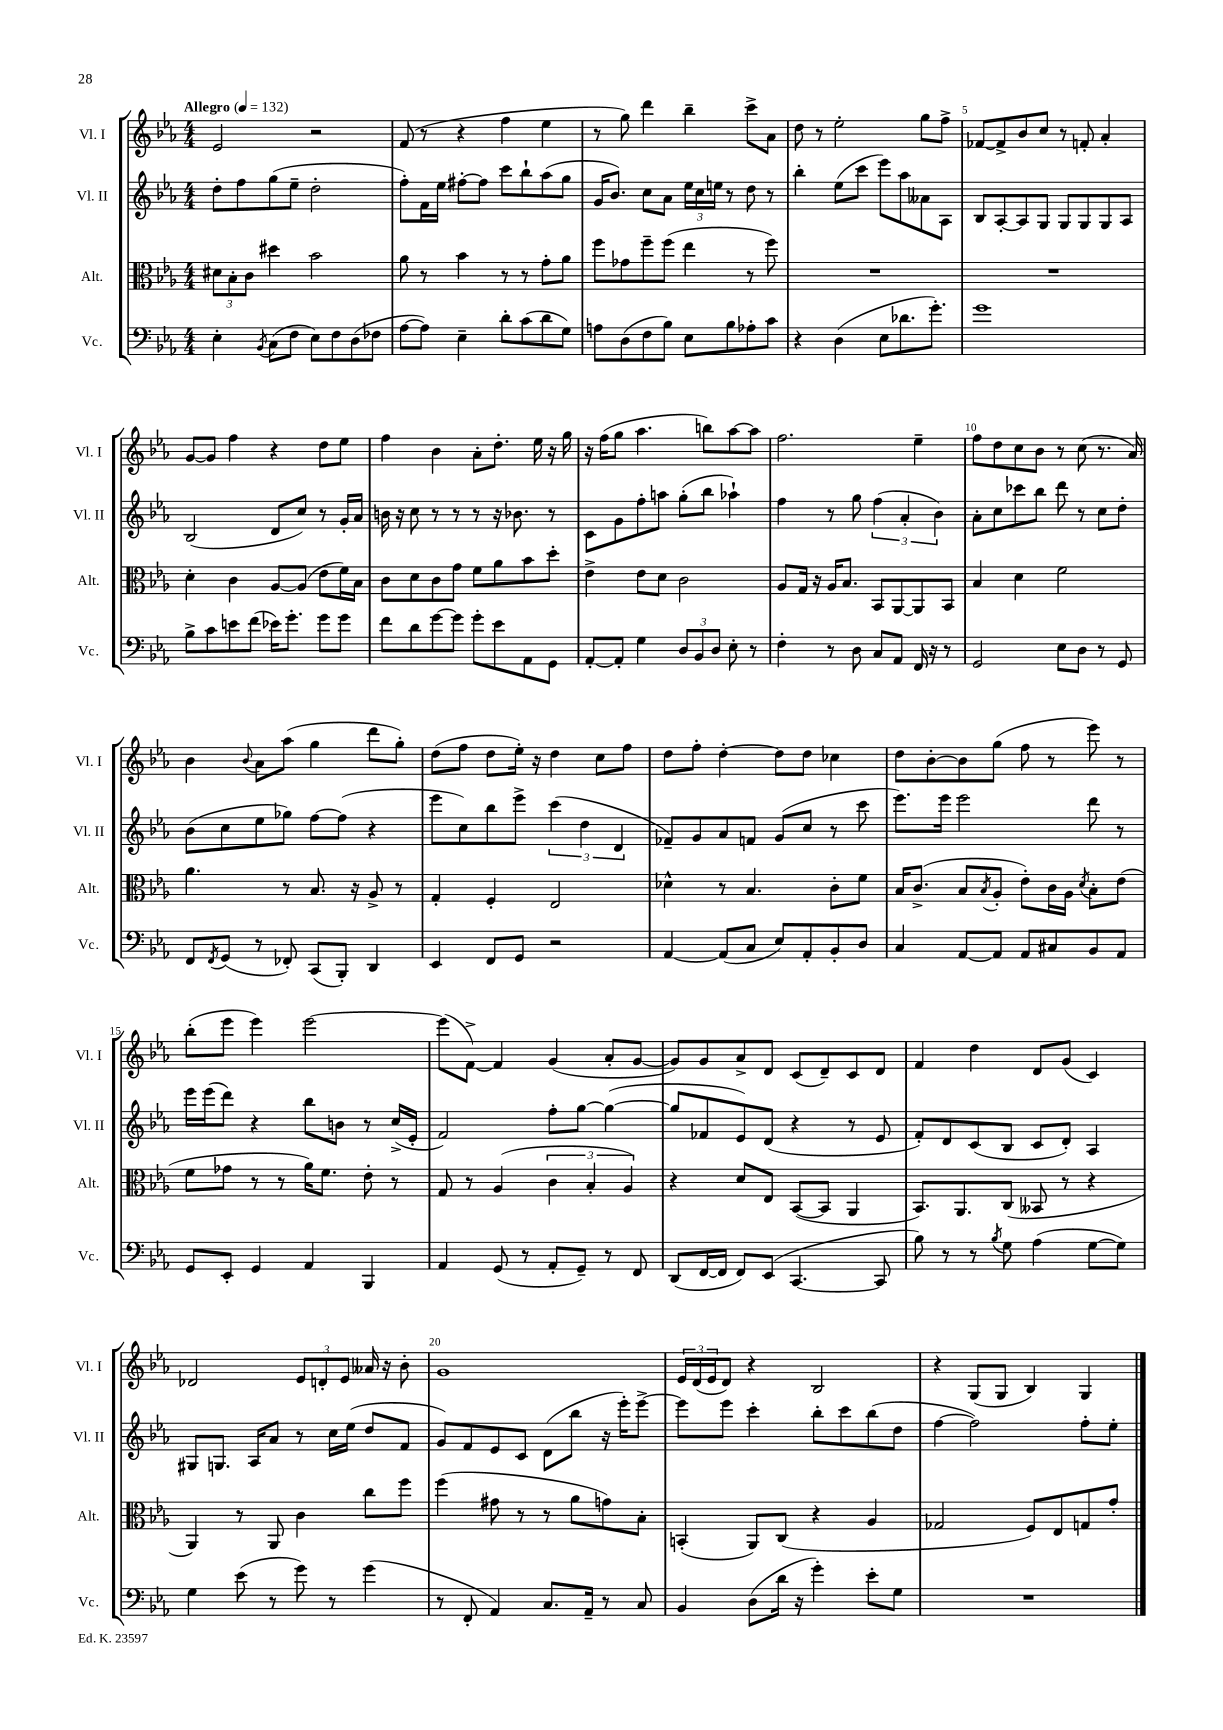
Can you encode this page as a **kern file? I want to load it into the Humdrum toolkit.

**kern	**kern	**kern	**kern
*staff4	*staff3	*staff2	*staff1
*clefF4	*clefC3	*clefG2	*clefG2
*k[b-e-a-]	*k[b-e-a-]	*k[b-e-a-]	*k[b-e-a-]
*M4/4	*M4/4	*M4/4	*M4/4
*MM132	*MM132	*MM132	*MM132
4E-'\	12d#\L	8dd'\L	2e-/
.	12B-'\	.	.
.	.	8ff\	.
.	12c\J	.	.
8qBB-/	.	.	.
(8C\L	4dd#\	(8gg\	.
8F\J	.	8ee-~\J	.
8E-\L)	2b-\	2dd'\	2r
8F\	.	.	.
(8D\	.	.	.
8F-\J	.	.	.
=	=	=	=
[8A-\L	8a-\	8ff'\L)	(8f/
8A-\]J)	8r	16f\L	8r
.	.	16ee-\JJ	.
4E-~\	4b-\	[8ff#'\L	4r
.	.	8ff#\]J	.
8d'\L	8r	8ccc\L	4ff\
(8c\	8r	8bb-`\	.
8d\	8g'\L	(8aa-\	4ee-\
8G\J)	8a-\J	8gg\J	.
=	=	=	=
8A\L	8ff\L	16g/LK	8r
.	.	8.b-/J)	.
(8D\	8g-\	.	8gg\)
8F\	8ff~\	8cc\L	4ddd\
8B-\J)	(8ff\J	8a-\J	.
8E-\L	4ee-\	24ee-\LL	4bb-~\
.	.	24cc\	.
.	.	24ee\JJ	.
8B-\	.	8r	.
8A-'\	8r	8dd\	8ccc^\L
8c\J	8ff\)	8r	8a-\J
=	=	=	=
4r	1r	4bb-'\	8dd\
.	.	.	8r
(4D\	.	(8ee-\L	2ee-'\
.	.	8ccc\J	.
8E-\L	.	8eee-\L)	.
8.d-\	.	8aa-\	.
.	.	8a--\	8gg\L
8.g'\J)	.	.	.
.	.	8A-\J	8ff^\J
=	=	=	=
1g	1r	8B-/L	[8f-/L
.	.	[8A-'/	8f-^/]
.	.	8A-/]	8b-/
.	.	8G/J	8cc/J
.	.	8G/L	8r
.	.	8G/	8f'/
.	.	8G/	4a-'/
.	.	8A-/J	.
=	=	=	=
8B-^\L	4d'\	(2B-/	[8g/L
8c\	.	.	8g/]J
8e\	4c\	.	4ff\
(8f\J	.	.	.
16e-\LK)	[8A-/L	8d/L	4r
8.g'\J	.	.	.
.	(8A-/]J	8cc/J)	.
8g\L	8e-\L	8r	8dd\L
8g\J	16f\L)	16g'/LL	8ee-\J
.	16B-\JJ	16a-/JJ	.
=	=	=	=
8f\L	8c\L	16b\	4ff\
.	.	16r	.
8d\	8d\	8cc\	.
[8g\	8c\	8r	4b-\
8g\]J	8g\J	8r	.
8g'\L	8f\L	8r	8a-'\L
8e-\	8a-\	16r	8.dd'\J
.	.	8.b-\	.
8AA-\	8b-\	.	.
.	.	.	16ee-\
8GG\J	8dd'\J	8r	16r
.	.	.	16gg\
=	=	=	=
[8AA-'/L	4e-^\	8c\L	16r
.	.	.	(16ff\LK
8AA-'/]J	.	8g\	8gg\J
4G\	8e-\L	8ff'\	4.aa-\
.	8d\J	8aa\J	.
12D/L	2c\	(8gg'\L	.
12BB-/	.	.	.
.	.	8bb-\J	8bb\L)
12D/J	.	.	.
8E-'\	.	4aa-`\)	[8aa-\
8r	.	.	8aa-\]J
=	=	=	=
4F'\	8A-/L	4ff\	2.ff\
.	16G/Jk	.	.
.	16r	.	.
8r	16A-/LK	8r	.
.	8.B-/J	.	.
8D\	.	8gg\	.
8C/L	8BB-/L	(6ff\	.
8AA-/J	[8AA-/	.	.
.	.	6a-'/	.
16FF/	8AA-/]	.	4ee-~\
16r	.	.	.
.	.	6b-\)	.
8r	8BB-/J	.	.
=	=	=	=
2GG/	4B-/	8a-'\L	8ff\L
.	.	8cc\	8dd\
.	4d\	8ccc-\	8cc\
.	.	8bb-\J	8b-\J
8E-\L	2f\	8ddd\	8r
8D\J	.	8r	(8cc\
8r	.	8cc\L	8.r
8GG/	.	8dd'\J	.
.	.	.	16a-/)
=	=	=	=
8FF/L	4.a-\	(8b-\L	4b-\
8qFF/	.	.	.
(8GG/J	.	8cc\	.
.	.	.	8qqb-/
8r	.	8ee-\	8a-\L
8FF-'/)	8r	8gg-\J)	(8aa-\J
(8CC/L	8.B-/	[8ff\L	4gg\
8BBB-'/J)	.	(8ff\]J	.
.	16r	.	.
4DD/	8A-^/	4r	8ddd\L
.	8r	.	8gg'\J)
=	=	=	=
4EE-/	4G'/	8eee-\L	(8dd\L
.	.	8cc\)	8ff\J
8FF/L	4F'/	8bb-\	8dd\L
8GG/J	.	8eee-^\J	16ee-'\Jk)
.	.	.	16r
2r	2E-/	(6ccc\	4dd\
.	.	6dd\	.
.	.	.	8cc\L
.	.	6d/	.
.	.	.	8ff\J
=	=	=	=
[4AA-/	4d-^^\	8f-~/L)	8dd\L
.	.	8g/	8ff'\J
(8AA-/]L	8r	8a-/	[4dd'\
8C/J	4.B-/	8f/J	.
8E-/L)	.	(8g/L	8dd\]L
8AA-'/	.	8cc/J	8dd\J
8BB-'/	8c'\L	8r	4cc-\
8D/J	8f\J	8ccc\	.
=	=	=	=
4C/	16B-/LK	8.eee-\L)	8dd\L
.	(8.c^/J	.	.
.	.	.	[8b-'\
.	.	16eee-\Jk	.
[8AA-/L	8B-/L	2eee-\	8b-\]
.	8qB-/	.	.
8AA-/]J	8A-'/J	.	(8gg\J
8AA-/L	8e-'\L)	.	8ff\
8C#/	16c\L	.	8r
.	16A-\JJ	.	.
.	8qd/	.	.
8BB-/	8B-'\L	8ddd\	8eee-\)
8AA-/J	(8e-\J	8r	8r
=	=	=	=
8GG/L	8f\L	16eee-\LL	(8bb-'\L
.	.	(16eee-\J	.
8EE-'/J	8g-\J	8ddd\J)	8eee-\J
4GG/	8r	4r	4eee-\)
.	8r	.	.
4AA-/	16a-\LK)	8bb-\L	[2eee-\
.	8.f\J	.	.
.	.	8b\J	.
4BBB-/	8e-'\	8r	.
.	8r	(16cc^/LL	.
.	.	16e-'/JJ	.
=	=	=	=
4AA-/	8G/	2f/)	(8eee-\]L
.	8r	.	[8f^\J)
(8GG/	(4A-/	.	4f/]
8r	.	.	.
8AA-'/L	6c\	8ff'\L	(4g/
8GG~/J)	.	[8gg\J	.
.	6B-'/	.	.
8r	.	(4gg\_	8a-'/L
.	6A-/)	.	.
8FF/	.	.	[8g/J
=	=	=	=
(8DD/L	4r	8gg/]L	8g/]L)
[16FF/L	.	8f-/	8g/
16FF/]JJ	.	.	.
8FF/L)	8d/L	8e-/)	8a-^/
(8EE-/J	8E-/J	(8d/J	8d/J
[4.CC/	([8BB-/L	4r	(8c/L
.	8BB-/]J	.	8d~/)
.	4AA-/	8r	8c/
8CC/]	.	8e-/	8d/J
=	=	=	=
8B-\)	8.BB-/L)	8f'/L)	4f/
8r	.	8d/	.
.	8.AA-/	.	.
8r	.	(8c/	4dd\
8qB-/	.	.	.
8G\	(8C/J	8B-/J	.
(4A-\	8BB--/	8c/L	8d/L
.	8r	8d'/J)	(8g/J
[8G\L	4r	4A-/	4c/)
8G\]J)	.	.	.
=	=	=	=
4G\	4AA-/)	8G#/L	2d-/
.	.	8.G/J	.
(8e-\	8r	.	.
.	.	16A-/LK	.
8r	8AA-/	8a-/J	.
8g\)	4c\	8r	12e-/L
.	.	.	12d'/
8r	.	16cc\LL	.
.	.	.	12e-/J
.	.	(16ee-\JJ	.
(4g\	8cc\L	8dd/L	16a--/
.	.	.	16r
.	8ff\J	8f/J	8b-'\
=	=	=	=
8r	(4ff\	8g/L)	1g
8FF'/	.	8f/	.
4AA-/)	8g#\	8e-/	.
.	8r	8c/J	.
8.C/L	8r	(8d\L	.
.	8a-\L	8bb-\J	.
16AA-~/Jk	.	.	.
8r	8g\)	16r	.
.	.	16eee-'\LK)	.
8C/	8B-'\J	[8eee-^\J	.
=	=	=	=
4BB-/	(4BB'/	8eee-\]L	24e-/LL
.	.	.	(24d/
.	.	.	24e-/J
.	.	8eee-\J	8d/J)
(8D\L	8AA-/L)	4ccc'\	4r
16d\Jk	(8C/J	.	.
16r	.	.	.
4g'\)	4r	8bb-'\L	2B-/
.	.	8ccc\	.
8e-'\L	4A-/	(8bb-\	.
8G\J	.	8dd\J	.
=	=	=	=
1r	2G-/	[4ff\	4r
.	.	2ff\])	(8G/L
.	.	.	8G/J
.	8F/L)	.	4B-/)
.	8E-/	.	.
.	8G/	8ff'\L	4G/
.	8g'/J	8ee-'\J	.
==	==	==	==
*-	*-	*-	*-
